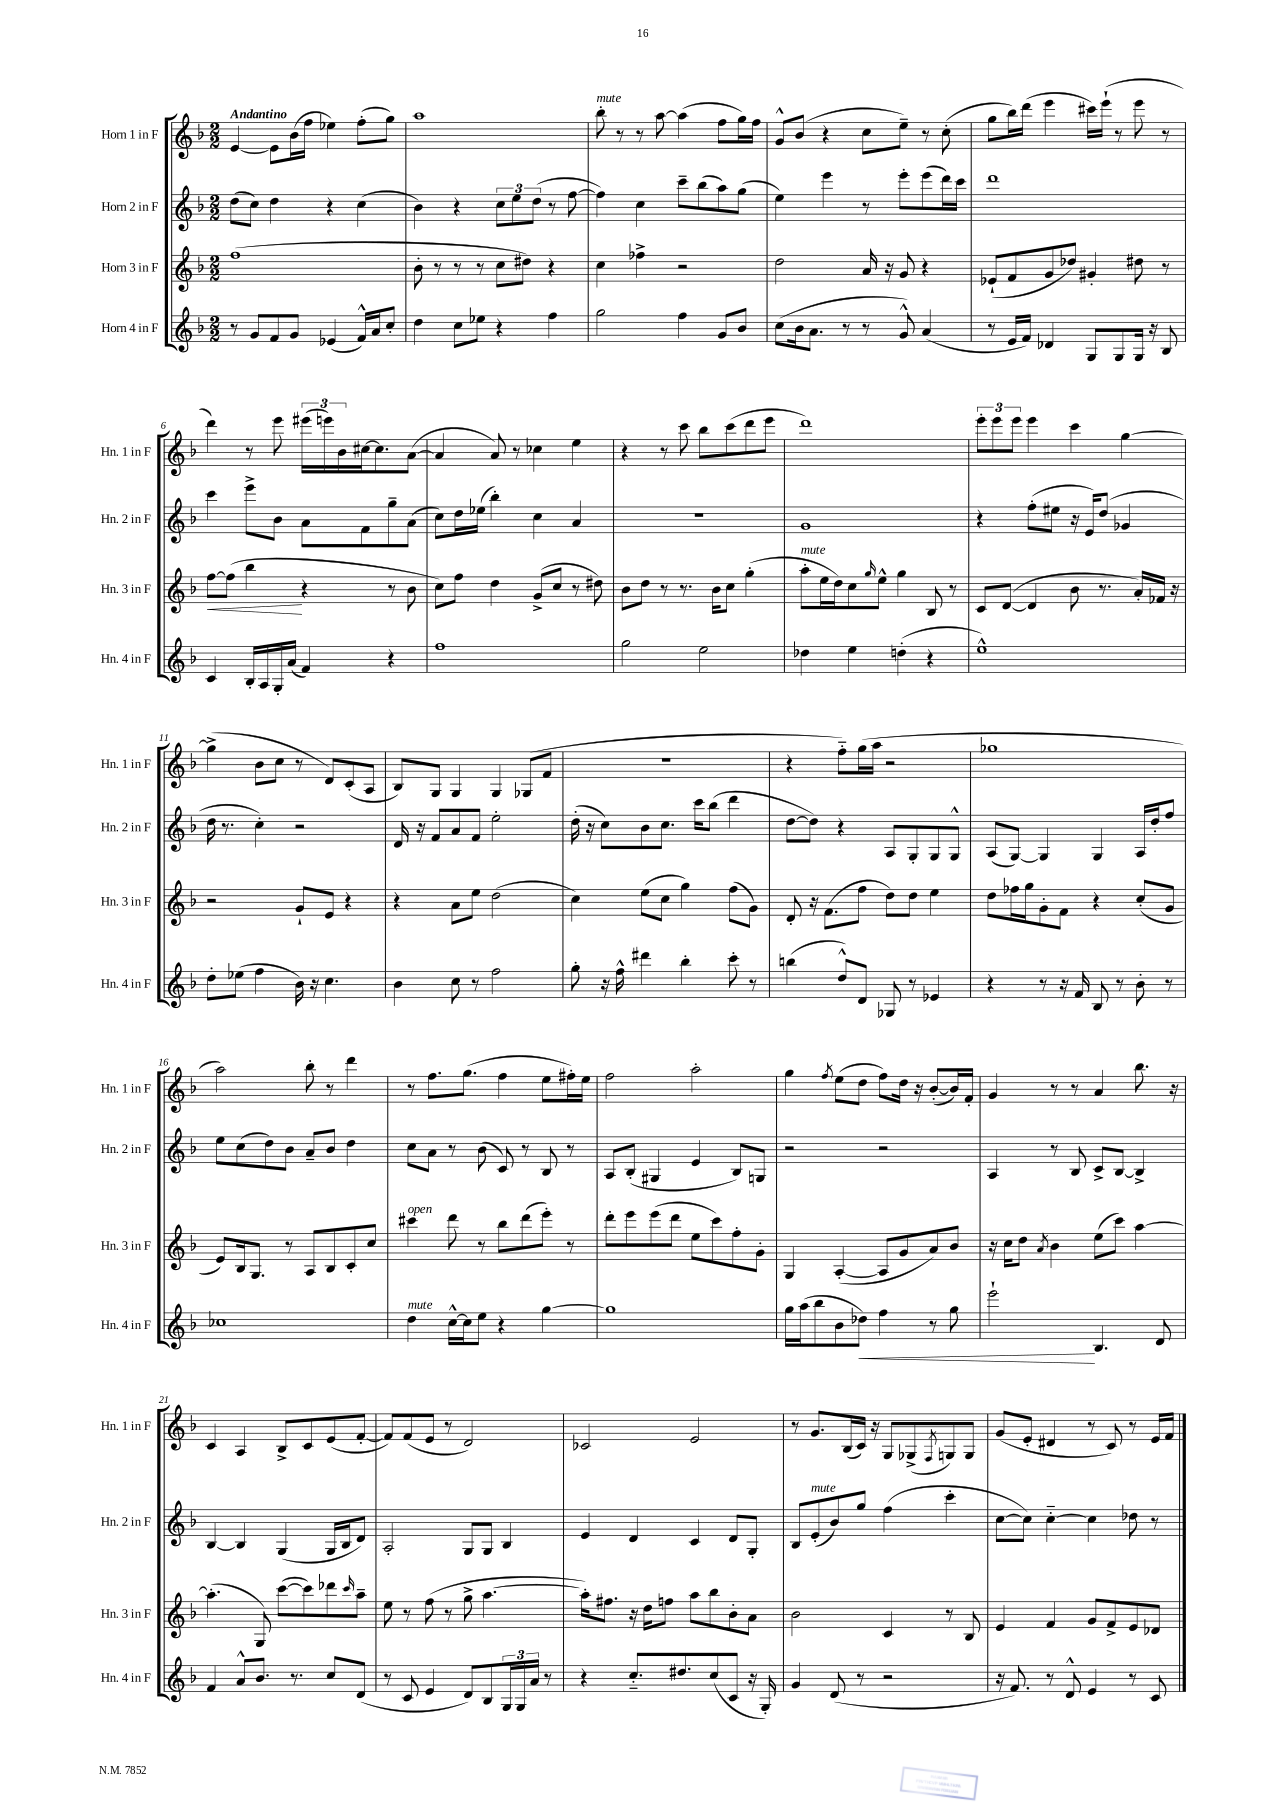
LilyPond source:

<<
\new StaffGroup <<
\new Staff = "s0" \with { instrumentName = "Horn 1 in F" shortInstrumentName = "Hn. 1 in F" } {
    \clef treble \key f \major \numericTimeSignature \time 2/2 \tempo "Andantino"
    e'4~ e'8 bes'16( f''16 ees''4) f''8-.( g''8) |
    a''1 |
    bes''8-.^\markup { \italic "mute" } r8 r8 a''8~ a''4( f''8 g''16) f''16 |
    g'8-^ bes'8( r4 c''8 e''8--) r8 c''8-.( |
    g''8 bes''16) d'''16( e'''4 cis'''16) e'''16-!( r8 e'''8 r8 |
    d'''4) r8 e'''8 \tuplet 3/2 { eis'''16( e'''16) bes'16 } cis''16~ cis''8. a'8~( |
    a'4 a'8) r8 ces''4 e''4 |
    r4 r8 c'''8 bes''8 c'''8( d'''8 e'''8 |
    d'''1) |
    \tuplet 3/2 { e'''8-. e'''8 e'''8 } e'''4 c'''4 g''4~ |
    g''4->( bes'8 c''8 r8 d'8) c'8-.( a8 |
    bes8) g8 g4 g4 ges8( f'8 |
    r1 |
    r4 f''8-_) g''16( a''16 r2 |
    ges''1 |
    a''2) bes''8-. r8 d'''4 |
    r8 f''8. g''8.( f''4 e''8 fis''16-.) e''16 |
    f''2 a''2-. |
    g''4 \acciaccatura { f''8 } e''8( d''8 f''8) d''16 r16 bes'8~-.( bes'16) f'16-. |
    g'4 r8 r8 a'4 bes''8. r16 |
    c'4 a4 bes8-> c'8 e'8( f'8~-. |
    f'8) f'8( e'8 r8 d'2) |
    ces'2 e'2 |
    r8 g'8. bes16( c'16) r16 g8 ges8->( \acciaccatura { f8 } g8) g8 |
    g'8( e'8-. dis'4 r8 c'8) r8 e'16 f'16 \bar "|." |
}
\new Staff = "s1" \with { instrumentName = "Horn 2 in F" shortInstrumentName = "Hn. 2 in F" } {
    \clef treble \key f \major \numericTimeSignature \time 2/2
    d''8( c''8) d''4 r4 c''4( |
    bes'4) r4 \tuplet 3/2 { c''8 e''8 d''8( } r8 f''8~ |
    f''4) c''4 c'''8-- bes''8( a''8) g''8( |
    e''4) e'''4 r8 e'''8-. e'''8( d'''16) c'''16 |
    d'''1 |
    c'''4 e'''8-> bes'8 a'8 f'8 g''8-- a'8( |
    c''8) d''16 ees''16( bes''4-.) c''4 a'4 |
    r1 |
    g'1 |
    r4 f''8-.( eis''8 r16 e'16) d''8( ges'4 |
    d''16 r8. c''4-.) r2 |
    d'16 r16 f'8 a'8 f'8 e''2-. |
    d''16-.( r16 c''8) bes'8 c''8. c'''16 bes''8( d'''4 |
    d''8~ d''8) r4 a8 g8-. g8 g8-^ |
    a8( g8~) g4 g4 a16 d''16-. f''8 |
    e''8 c''8( d''8) bes'8 a'8-- bes'8 d''4 |
    c''8 a'8 r8 bes'8( c'8) r8 bes8 r8 |
    a8 bes8-.( gis4 e'4 bes8) g8 |
    r2 r2 |
    a4 r8 bes8 c'8-> bes8~ bes4-> |
    bes4~ bes4 g4( g16 bes16 d'8) |
    a2-. g8 g8 bes4 |
    e'4 d'4 c'4 d'8 g8-. |
    bes8 e'8-.^\markup { \italic "mute" }( bes'8) g''8 f''4( c'''4-. |
    c''8~ c''8) c''4~-_ c''4 des''8 r8 \bar "|." |
}
\new Staff = "s2" \with { instrumentName = "Horn 3 in F" shortInstrumentName = "Hn. 3 in F" } {
    \clef treble \key f \major \numericTimeSignature \time 2/2
    f''1( |
    bes'8-. r8 r8 r8 c''8 dis''8) r4 |
    c''4 fes''4-> r2 |
    d''2 a'16 r16 g'8 r4 |
    ees'8-!( f'8 g'8 des''8) gis'4-. dis''8 r8 |
    f''8~\< f''8( bes''4\! r4 r8 bes'8 |
    c''8) f''8 d''4 g'8->( c''8 r8 dis''8) |
    bes'8 d''8 r8 r8. bes'16 c''8 g''4-.( |
    a''8-.^\markup { \italic "mute" } e''16 d''16) c''8 \grace { g''16 } e''8-^ g''4 bes8 r8 |
    c'8 d'8~( d'4 bes'8 r8. a'16-.) fes'16 r16 |
    r2 g'8-! e'8 r4 |
    r4 a'8 e''8 d''2( |
    c''4) e''8( c''8 g''4) f''8( g'8) |
    d'8-. r16 f'8.( f''8 d''8) d''8 e''4 |
    d''8 fes''16 g''16 g'8-. f'8 r4 c''8-.( g'8 |
    e'8) bes16 g8. r8 a8 bes8 c'8-. c''8 |
    cis'''4^\markup { \italic "open" } d'''8 r8 bes''8 d'''8( e'''8-.) r8 |
    d'''8-. e'''8 e'''8( d'''8 e''8 c'''8) f''8-. g'8-. |
    g4 a4~-.( a8 g'8 a'8) bes'8 |
    r16 c''16 d''8 \acciaccatura { a'8 } bes'4 e''8( c'''8) a''4~ |
    a''4.-.( g8) c'''8~( c'''8) des'''8 \grace { c'''16 } a''8-- |
    e''8 r8 f''8( r8 g''8-> a''4.~ |
    a''16-.) fis''8. r16 d''16 f''8 a''8 bes''8 bes'8-. a'8 |
    bes'2 c'4 r8 bes8 |
    e'4 f'4 g'8 f'8-> e'8 des'8 \bar "|." |
}
\new Staff = "s3" \with { instrumentName = "Horn 4 in F" shortInstrumentName = "Hn. 4 in F" } {
    \clef treble \key f \major \numericTimeSignature \time 2/2
    r8 g'8 f'8 g'8 ees'4( f'16-^) a'16 c''8-. |
    d''4 c''8 ees''8 r4 f''4 |
    g''2 f''4 g'8 bes'8 |
    c''8( bes'16 a'8. r8 r8 g'8-^) a'4( |
    r8 e'16 f'16) des'4 g8 g8 g16 r16 bes8 |
    c'4 bes16-. a16 g16-. a'16( f'4) r4 |
    f''1 |
    g''2 e''2 |
    des''4 e''4 d''4-.( r4 |
    e''1-^) |
    d''8-. ees''8( f''4 bes'16) r16 c''4. |
    bes'4 c''8 r8 f''2 |
    g''8-. r16 f''16-^ dis'''4 bes''4-. c'''8-. r8 |
    b''4( d''8-^) d'8 ges8 r8 ees'4 |
    r4 r8 r16 f'16 bes8 r8 bes'8-. r8 |
    ces''1 |
    d''4^\markup { \italic "mute" } c''16~-^ c''16 e''8 r4 g''4~ |
    g''1 |
    g''16 a''16( bes''8 bes'8 des''8\<) f''4 r8 g''8 |
    e'''2-!\! bes4. d'8 |
    f'4 a'8-^ bes'8. r8. c''8 d'8( |
    r8 c'8 e'4 d'8) bes8 \tuplet 3/2 { g16 g16 a'16 } r8 |
    r4 c''8.-_ dis''8. c''8( c'8 r16 g16-.) |
    g'4 d'8( r8 r2 |
    r16 f'8.) r8 d'8-^ e'4 r8 c'8 \bar "|." |
}
>>
>>
